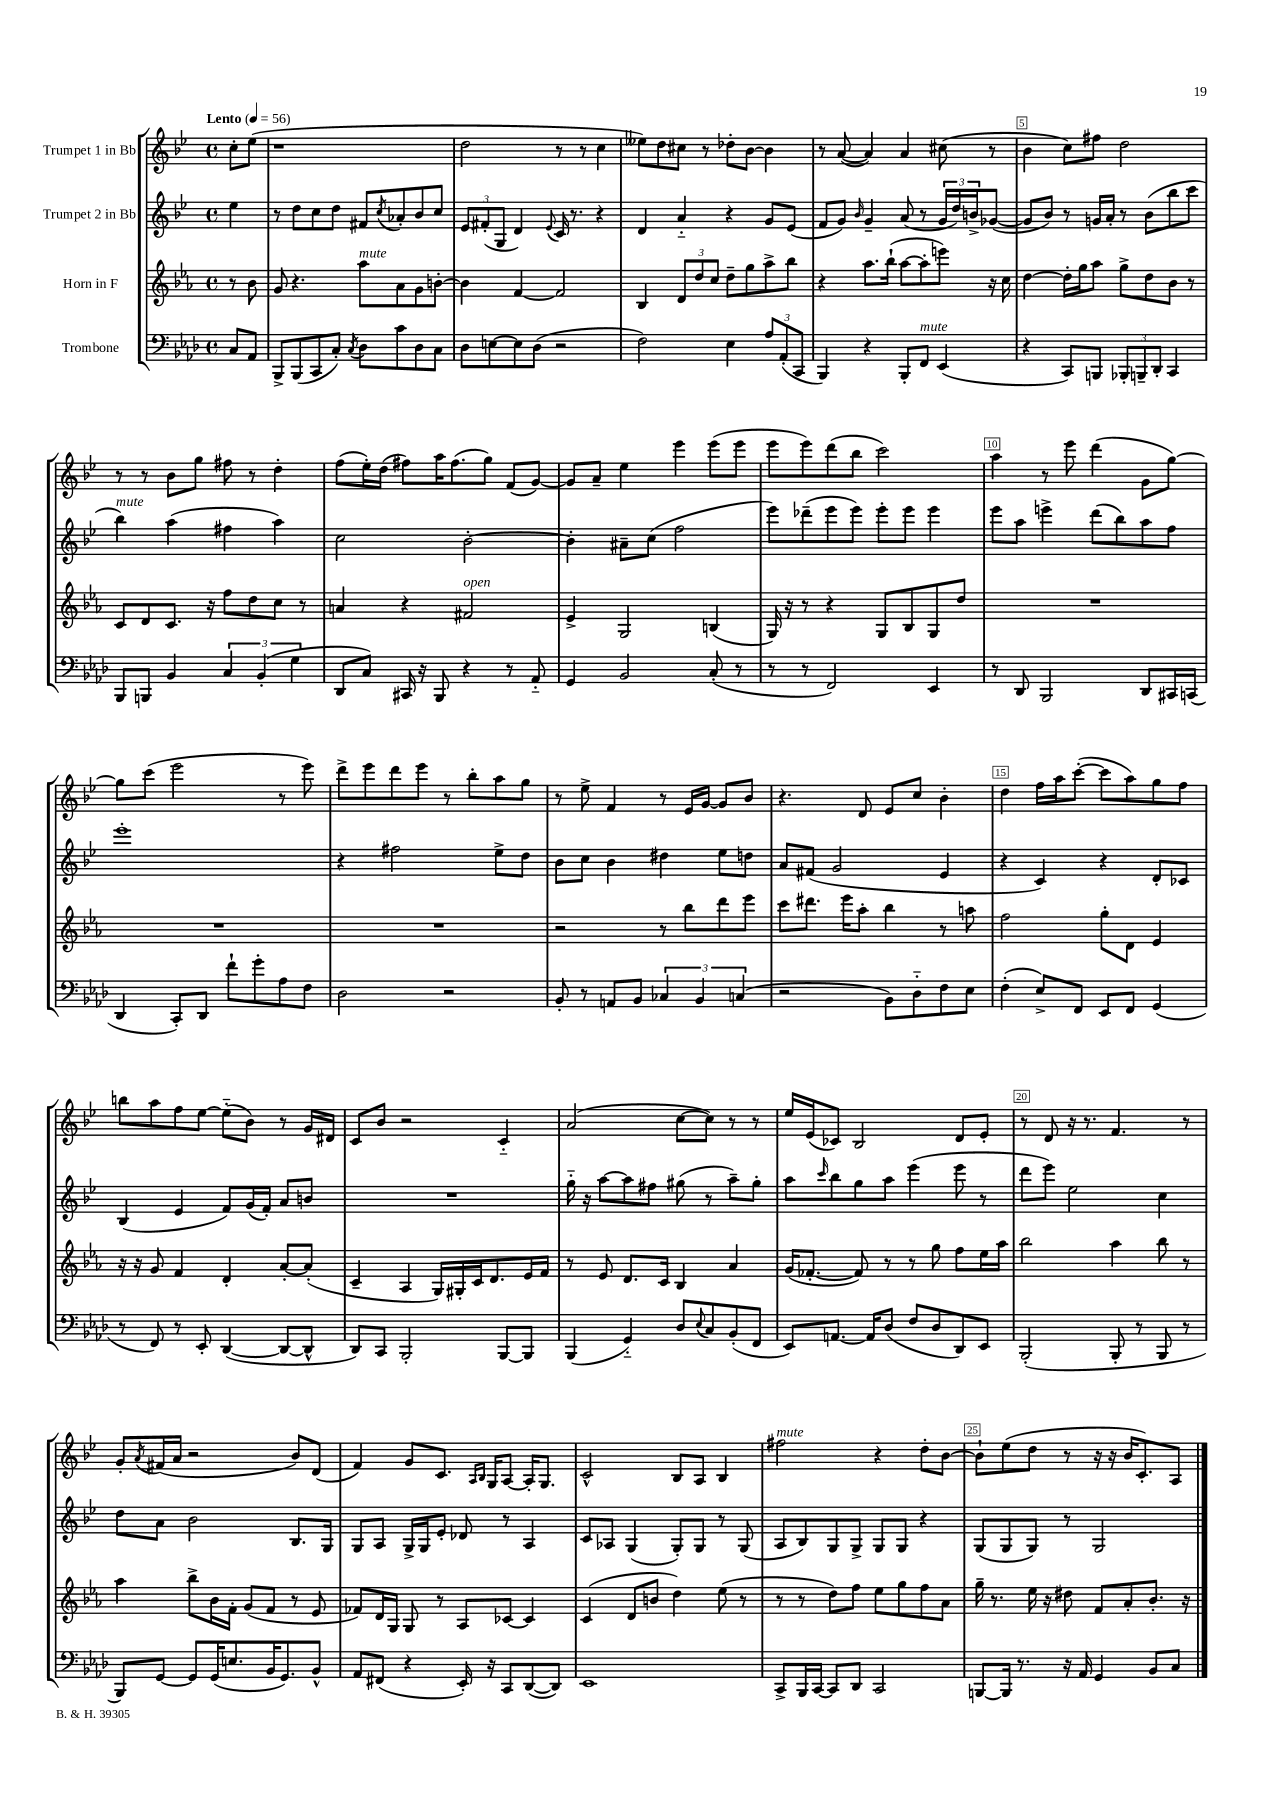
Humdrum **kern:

**kern	**kern	**kern	**kern
*staff4	*staff3	*staff2	*staff1
*clefF4	*clefG2	*clefG2	*clefG2
*k[b-e-a-d-]	*k[b-e-a-]	*k[b-e-]	*k[b-e-]
*M4/4	*M4/4	*M4/4	*M4/4
*met(c)	*met(c)	*met(c)	*met(c)
*MM56	*MM56	*MM56	*MM56
8C/L	8r	4ee-\	8cc'\L
8AA-/J	8b-\	.	(8ee-\J
=	=	=	=
8BBB-^/L	8g/	8r	1r
(8BBB-/	4.r	8dd\L	.
8CC/	.	8cc\	.
8C'/J)	.	8dd\J	.
8qC/	.	.	.
8D-\L	8aa-\L	8f#/L	.
.	.	8qcc/	.
8c\	8a-\	8a-'/	.
8D-\	8g\	8b-/	.
8C\J	[8b'\J	8cc/J	.
=	=	=	=
8D-\L	4b\]	12e-/L	2dd\
.	.	(12f#'/	.
[8E\	.	.	.
.	.	12G/J	.
8E\]	[4f/	4d/)	.
(8D-\J	.	.	.
.	.	8qqe-/	.
2r	2f/]	16c/	8r
.	.	8.r	.
.	.	.	8r
.	.	4r	4cc\
=	=	=	=
2F\)	4B-/	4d/	8ee--\L)
.	.	.	8dd\
.	12d/L	4a'~/	8cc#\J
.	12dd/	.	.
.	.	.	8r
.	12cc/J	.	.
4E-\	8dd~\L	4r	8dd-'\L
.	8gg\	.	[8b-\J
12A-/L	8aa-^\	8g/L	4b-\]
(12AA-'/	.	.	.
.	8bb-\J	(8e-/J	.
12CC/J	.	.	.
=	=	=	=
4BBB-/)	4r	8f/L	8r
.	.	8g/J)	([8a/
.	.	16qqb-/	.
4r	8.aa-\L	4g~/	4a/])
.	(16bb-`\Jk	.	.
8BBB-'/L	[8aa-\L	(8a/	4a/
8FF/J	8aa-'\]	8r	.
(4EE-/	8eee\J)	24g/LL	(8cc#\
.	.	24dd/)	.
.	.	24b^/J	.
.	16r	([8g-/J	8r
.	16cc\	.	.
=	=	=	=
4r	[4dd\	8g-/]L	4b-\
.	.	8b-/J)	.
8CC/L)	16dd'\]LL	8r	8cc\L)
.	16gg\J	.	.
8BBB/J	8aa-\J	16g/LL	8ff#\J
.	.	16a'/JJ	.
12BBB-'/L	8gg^\L	8r	2dd\
12BBB~/	.	.	.
.	8dd\	(8b-\L	.
12DD-'/J	.	.	.
4CC/	8b-\J	8bb-\	.
.	8r	8ccc\J	.
=	=	=	=
8BBB-/L	8c/L	4bb-\)	8r
8BBB/J	8d/	.	8r
4BB-/	8.c/J	(4aa\	8b-\L
.	.	.	8gg\J
.	16r	.	.
6C/	8ff\L	4ff#\	8ff#\
.	8dd\	.	8r
(6BB-'/	.	.	.
.	8cc\J	4aa\)	4dd'\
6G\	.	.	.
.	8r	.	.
=	=	=	=
8DD-/L	4a/	2cc\	(8ff\L
8C/J)	.	.	16ee-'\L)
.	.	.	(16dd\JJ
16CC#/	4r	.	8ff#\L)
16r	.	.	.
8BBB-/	.	.	16aa\K
.	.	.	(8.ff#\
4r	2f#/	[2b-'\	.
.	.	.	8gg\J)
8r	.	.	(8f/L
8AA-'~/	.	.	[8g/J)
=	=	=	=
4GG/	4e-^/	4b-'\]	8g/]L
.	.	.	8a~/J
2BB-/	2G/	8a#~\L	4ee-\
.	.	(8cc\J	.
.	.	2ff\	4eee-\
(8C'/	(4B/	.	(8eee-\L
8r	.	.	8eee-\J
=	=	=	=
8r	16G/)	8eee-\L)	8eee-\L
.	16r	.	.
8r	8r	(8ddd-~\	8eee-\)
2FF/)	4r	8eee-\	(8ddd\
.	.	8eee-\J)	8bb-\J
.	8G/L	8eee-'\L	2ccc\)
.	8B-/	8eee-\J	.
4EE-/	8G/	4eee-\	.
.	8dd/J	.	.
=	=	=	=
8r	1r	8eee-\L	4aa\
8DD-/	.	8aa\J	.
2BBB-/	.	4eee^\	8r
.	.	.	8eee-\
.	.	(8ddd\L	(4ddd\
.	.	8bb-\)	.
8DD-/L	.	8aa\	8g\L
16CC#/L	.	8ff\J	[8gg\J)
(16CC/JJ	.	.	.
=	=	=	=
4DD-/	1r	1eee-'	8gg\]L
.	.	.	(8ccc\J
8CC'/L)	.	.	2eee-\
8DD-/J	.	.	.
8f`\L	.	.	.
8g'\	.	.	.
8A-\	.	.	8r
8F\J	.	.	8eee-\)
=	=	=	=
2D-\	1r	4r	8ddd^\L
.	.	.	8eee-\
.	.	2ff#\	8ddd\
.	.	.	8eee-\J
2r	.	.	8r
.	.	.	8bb-'\L
.	.	8ee-^\L	8aa\
.	.	8dd\J	8gg\J
=	=	=	=
8BB-'/	2r	8b-\L	8r
8r	.	8cc\J	8ee-^\
8AA/L	.	4b-\	4f/
8BB-/J	.	.	.
6C-/	8r	4dd#\	8r
.	8bb-\L	.	16e-/LL
6BB-/	.	.	.
.	.	.	[16g/JJ
.	8ddd\	8ee-\L	8g/]L
(6C/	.	.	.
.	8eee-\J	8dd\J	8b-/J
=	=	=	=
2r	8ccc\L	8a/L	4.r
.	8.ddd#\J	(8f#/J	.
.	.	2g/	.
.	16eee-\LK	.	.
.	8aa-'\J	.	8d/
8BB-\L)	4bb-\	.	8e-/L
8D-'~\	.	.	8cc/J
8F\	8r	4e-/	4b-'\
8E-\J	8aa\	.	.
=	=	=	=
(4F'\	2ff\	4r	4dd\
8E-^/L)	.	4c/)	16ff\LL
.	.	.	16aa\J
8FF/J	.	.	([8ccc'\J
8EE-/L	8gg'\L	4r	8ccc\]L
8FF/J	8d\J	.	8aa\)
(4GG/	4e-/	8d'/L	8gg\
.	.	8c-/J	8ff\J
=	=	=	=
8r	16r	(4B-/	8bb\L
.	16r	.	.
8FF/)	8g/	.	8aa\
8r	4f/	4e-/	8ff\
8EE-'/	.	.	[8ee-\J
([4DD-/	4d'/	8f/L)	(8ee-'~\]L
.	.	(16g/L	8b-\J)
.	.	16f'/JJ)	.
8DD-/_L	[8a-'/L	8a/L	8r
8DD-^^/]J	(8a-'/]J	8b/J	16g/LL
.	.	.	16d#/JJ
=	=	=	=
8DD-/L)	4c~/	1r	8c/L
8CC/J	.	.	8b-/J
2BBB-'/	4A-/	.	2r
.	16G/LL)	.	.
.	16G#'/	.	.
.	16c/J	.	.
.	8.d/	.	.
[8BBB-/L	.	.	4c'~/
8BBB-/]J	16e-/L	.	.
.	16f/JJ	.	.
=	=	=	=
(4BBB-/	8r	16gg'~\	(2a/
.	.	16r	.
.	8e-/	[8aa\L	.
4GG'~/)	8.d/L	8aa\]	.
.	.	8ff#\J	.
.	16c/Jk	.	.
8D-/L	4B-/	(8gg#\	[8cc\L
8qqE-/	.	.	.
8C/	.	8r	8cc\]J)
(8BB-'/	4a-/	8aa~\L)	8r
8FF/J	.	8gg#'\J	8r
=	=	=	=
8EE-/L)	(16g/LK	8aa\L	16ee-/LL
.	[8.f-'/J	.	(16e-/J
.	.	16qqccc/	.
[8.AA/J	.	8bb-\	8c-/J)
.	8f-/])	8gg\	2B-/
16AA/]LK	.	.	.
(8D-/J	8r	8aa\J	.
8F/L	8r	(4eee-\	.
8D-/	8gg\	.	.
8DD-/)	8ff\L	8eee-\	8d/L
8EE-/J	16ee-\L	8r	8e-'/J
.	16aa-\JJ	.	.
=	=	=	=
(2BBB-'/	2bb-\	8ddd\L	8r
.	.	8eee-\J)	8d/
.	.	2ee-\	16r
.	.	.	8.r
8BBB-'/	4aa-\	.	4.f/
8r	.	.	.
8BBB-/	8bb-\	4cc\	.
8r	8r	.	8r
=	=	=	=
8BBB-/L)	4aa-\	8dd\L	8g'/L
.	.	.	8qa/
[8GG/J	.	8a\J	(16f#/L
.	.	.	16a/JJ
8GG/]L	8bb-^\L	2b-\	2r
(16GG/K	16b-\L	.	.
8.E/	16f'\JJ	.	.
.	(8g/L	.	.
16BB-/K	8f/J	.	.
8.GG/)	.	.	.
.	8r	8.B-/L	8b-/L)
8BB-^^/J	8e-/	.	(8d/J
.	.	16G/Jk	.
=	=	=	=
8AA-/L	8f-/L)	8G/L	4f/)
(8FF#/J	16d/L	8A/J	.
.	16G/JJ	.	.
4r	8G/	16G^/LL	8g/L
.	.	16G/J	.
.	8r	8e-'/J	8.c/J
16EE-'/)	8A-/L	8d-/	.
.	.	.	16qqA/LL
.	.	.	16qqB-/JJ
16r	.	.	16G/LK
8CC/L	[8c-/J	8r	[8A/J
([8DD-/	4c-/]	4A/	16A'/]LK
.	.	.	8.G/J
8DD-/]J)	.	.	.
=	=	=	=
1EE-	(4c/	8c/L	2c^^/
.	.	8A-/J	.
.	8d/L	(4G/	.
.	8b/J	.	.
.	4dd\)	8G'/L)	8B-/L
.	.	8G/J	8A/J
.	(8ee-\	8r	4B-/
.	8r	(8G/	.
=	=	=	=
8CC^/L	8r	8A/L	2ff#\
16BBB-/L	8r	8B-/)	.
[16CC/JJ	.	.	.
8CC/]L	8dd\L)	8G/	.
8DD-/J	8ff\J	8G^/J	.
2CC/	8ee-\L	8G/L	4r
.	8gg\	8G/J	.
.	8ff\	4r	8dd'\L
.	8a-\J	.	[8b-\J
=	=	=	=
[8BBB/L	16gg~\	(8G/L	8b-`\]L
.	8.r	.	.
16BBB/]Jk	.	8G/	(8ee-\
8.r	.	.	.
.	16ee-\	8G/J)	8dd\J
.	16r	.	.
16r	8dd#\	8r	8r
16AA-/	.	.	.
4GG/	8f/L	2G/	16r
.	.	.	16r
.	8a-'/	.	16b-/LK
.	.	.	8.c'/)
8BB-/L	8.b-'/J	.	.
8C/J	.	.	8A/J
.	16r	.	.
==	==	==	==
*-	*-	*-	*-
